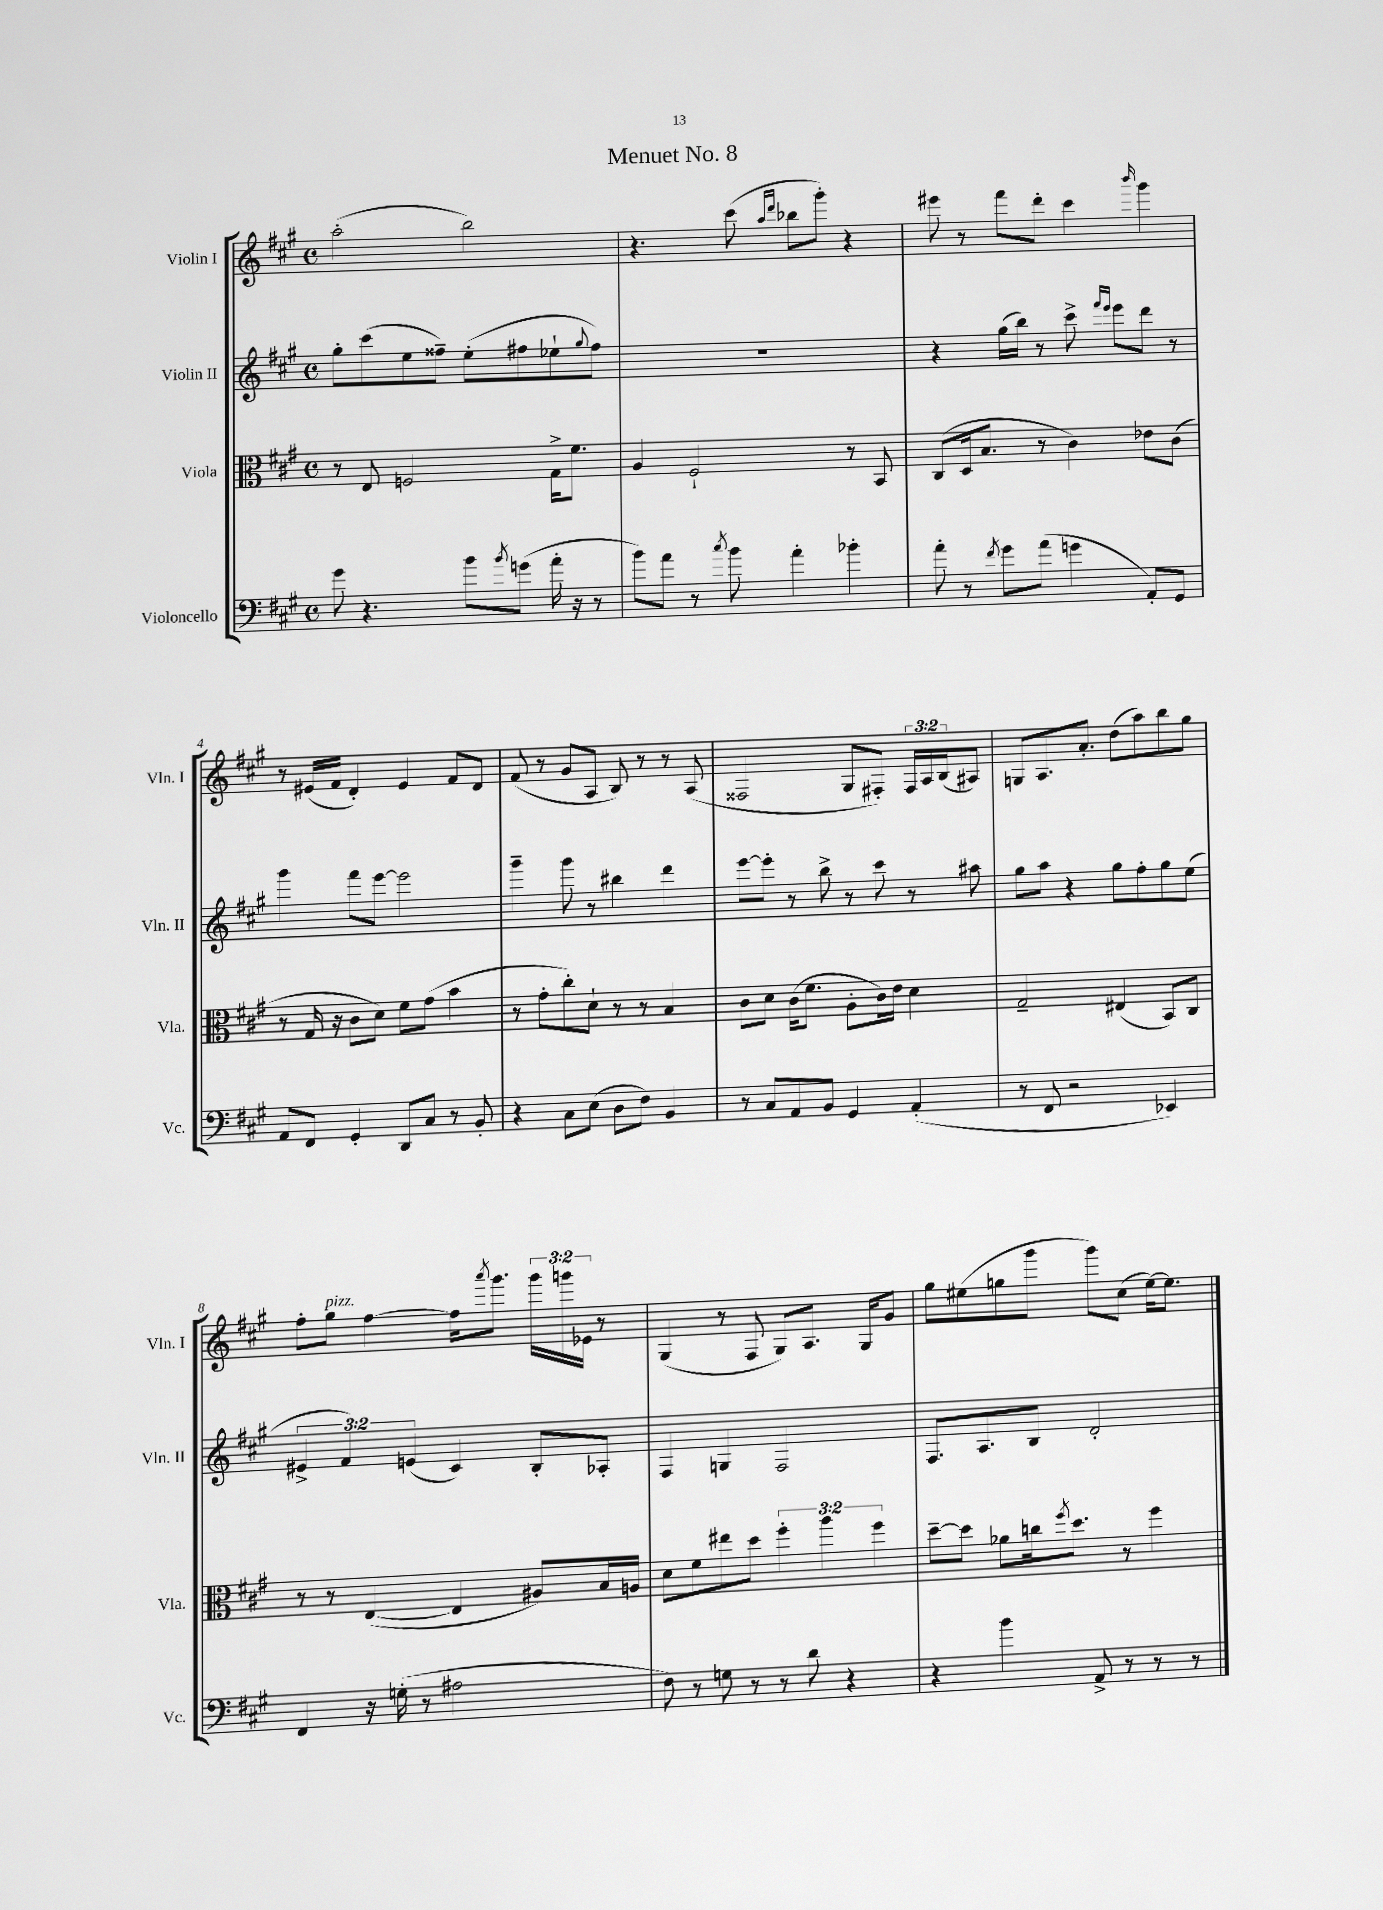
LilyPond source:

\header { title = "Menuet No. 8" }
<<
\new StaffGroup <<
\new Staff = "s0" \with { instrumentName = "Violin I" shortInstrumentName = "Vln. I" } {
    \clef treble \key a \major \defaultTimeSignature \time 4/4 \override Staff.TupletNumber.text = #tuplet-number::calc-fraction-text
    a''2-.( b''2) |
    r4. cis'''8( \grace { a''16 d'''16 } bes''8 gis'''8-.) r4 |
    eis'''8 r8 fis'''8 d'''8-. cis'''4 \grace { b'''16 } gis'''4 |
    r8 eis'16( fis'16 d'4-.) eis'4 fis'8 d'8 |
    fis'8( r8 gis'8 a8 b8) r8 r8 a8( |
    fisis2 gis8 fis8-.) \tuplet 3/2 { fis16 a16 b16( } ais8) |
    g8 a8. a'8.-. d''8( a''8) b''8 gis''8 |
    fis''8-. gis''8^\markup { \italic "pizz." } fis''4~ fis''16 \acciaccatura { a'''8 } gis'''8. \tuplet 3/2 { gis'''16 g'''16 ees'16 } r8 |
    gis4( r8 fis8 gis8) a8. gis16 gis'8 |
    gis''8 eis''8( g''8 gis'''8 gis'''8) cis''8( eis''16~) eis''8. \bar "|." |
}
\new Staff = "s1" \with { instrumentName = "Violin II" shortInstrumentName = "Vln. II" } {
    \clef treble \key a \major \defaultTimeSignature \time 4/4 \override Staff.TupletNumber.text = #tuplet-number::calc-fraction-text
    gis''8-. cis'''8( e''8 fisis''8--) e''8-.( fis''8 ees''8-! \appoggiatura { gis''8 } fis''8) |
    R1 |
    r4 gis''16( b''16) r8 cis'''8-> \grace { fis'''16 e'''16 } e'''8 d'''8 r8 |
    gis'''4 fis'''8 e'''8~ e'''2 |
    gis'''4-- gis'''8 r8 bis''4 d'''4 |
    e'''8~ e'''8-. r8 b''8-> r8 cis'''8 r8 ais''8 |
    gis''8 a''8 r4 gis''8 fis''8-. gis''8 e''8( |
    \tuplet 3/2 { eis'4-> fis'4) e'4( } cis'4) b8-. aes8-. |
    fis4 g4 fis2 |
    fis8. a8. b8 d'2-. \bar "|." |
}
\new Staff = "s2" \with { instrumentName = "Viola" shortInstrumentName = "Vla." } {
    \clef alto \key a \major \defaultTimeSignature \time 4/4 \override Staff.TupletNumber.text = #tuplet-number::calc-fraction-text
    r8 e8 f2 gis16-> fis'8. |
    a4 fis2-! r8 b,8 |
    cis8( d16 b8. r8 cis'4) ees'8 cis'8( |
    r8 gis16 r16 cis'8 d'8) fis'8 gis'8( b'4 |
    r8 gis'8-. cis''8-.) d'8-! r8 r8 b4 |
    cis'8 d'8 cis'16( fis'8. a8-. cis'16) e'16 d'4 |
    gis2-- eis4( b,8) cis8 |
    r8 r8 e4~( e4 ais8) b16 a16 |
    d'8 fis'8 eis''8 d''8 \tuplet 3/2 { fis''4-. a''4 fis''4 } |
    d''8~-- d''8 aes'8 c''16 \acciaccatura { fis''8 } d''8. r8 fis''4 \bar "|." |
}
\new Staff = "s3" \with { instrumentName = "Violoncello" shortInstrumentName = "Vc." } {
    \clef bass \key a \major \defaultTimeSignature \time 4/4
    gis'8 r4. b'8 \acciaccatura { b'8 } g'8( a'16-. r16 r8 |
    b'8) a'8 r8 \acciaccatura { cis''8 } b'8 a'4-. bes'4-. |
    a'8-. r8 \acciaccatura { fis'8 } gis'8 a'8( g'4 a,8-.) gis,8 |
    a,8 fis,8 gis,4-. d,8 cis8 r8 b,8-. |
    r4 cis8 e8( d8 fis8) b,4 |
    r8 cis8 a,8 b,8 gis,4 a,4-.( |
    r8 fis,8 r2 ees,4) |
    fis,4 r16 g16-.( r8 ais2 |
    fis8) r8 g8 r8 r8 d'8 r4 |
    r4 b'4 a,8-> r8 r8 r8 \bar "|." |
}
>>
>>
